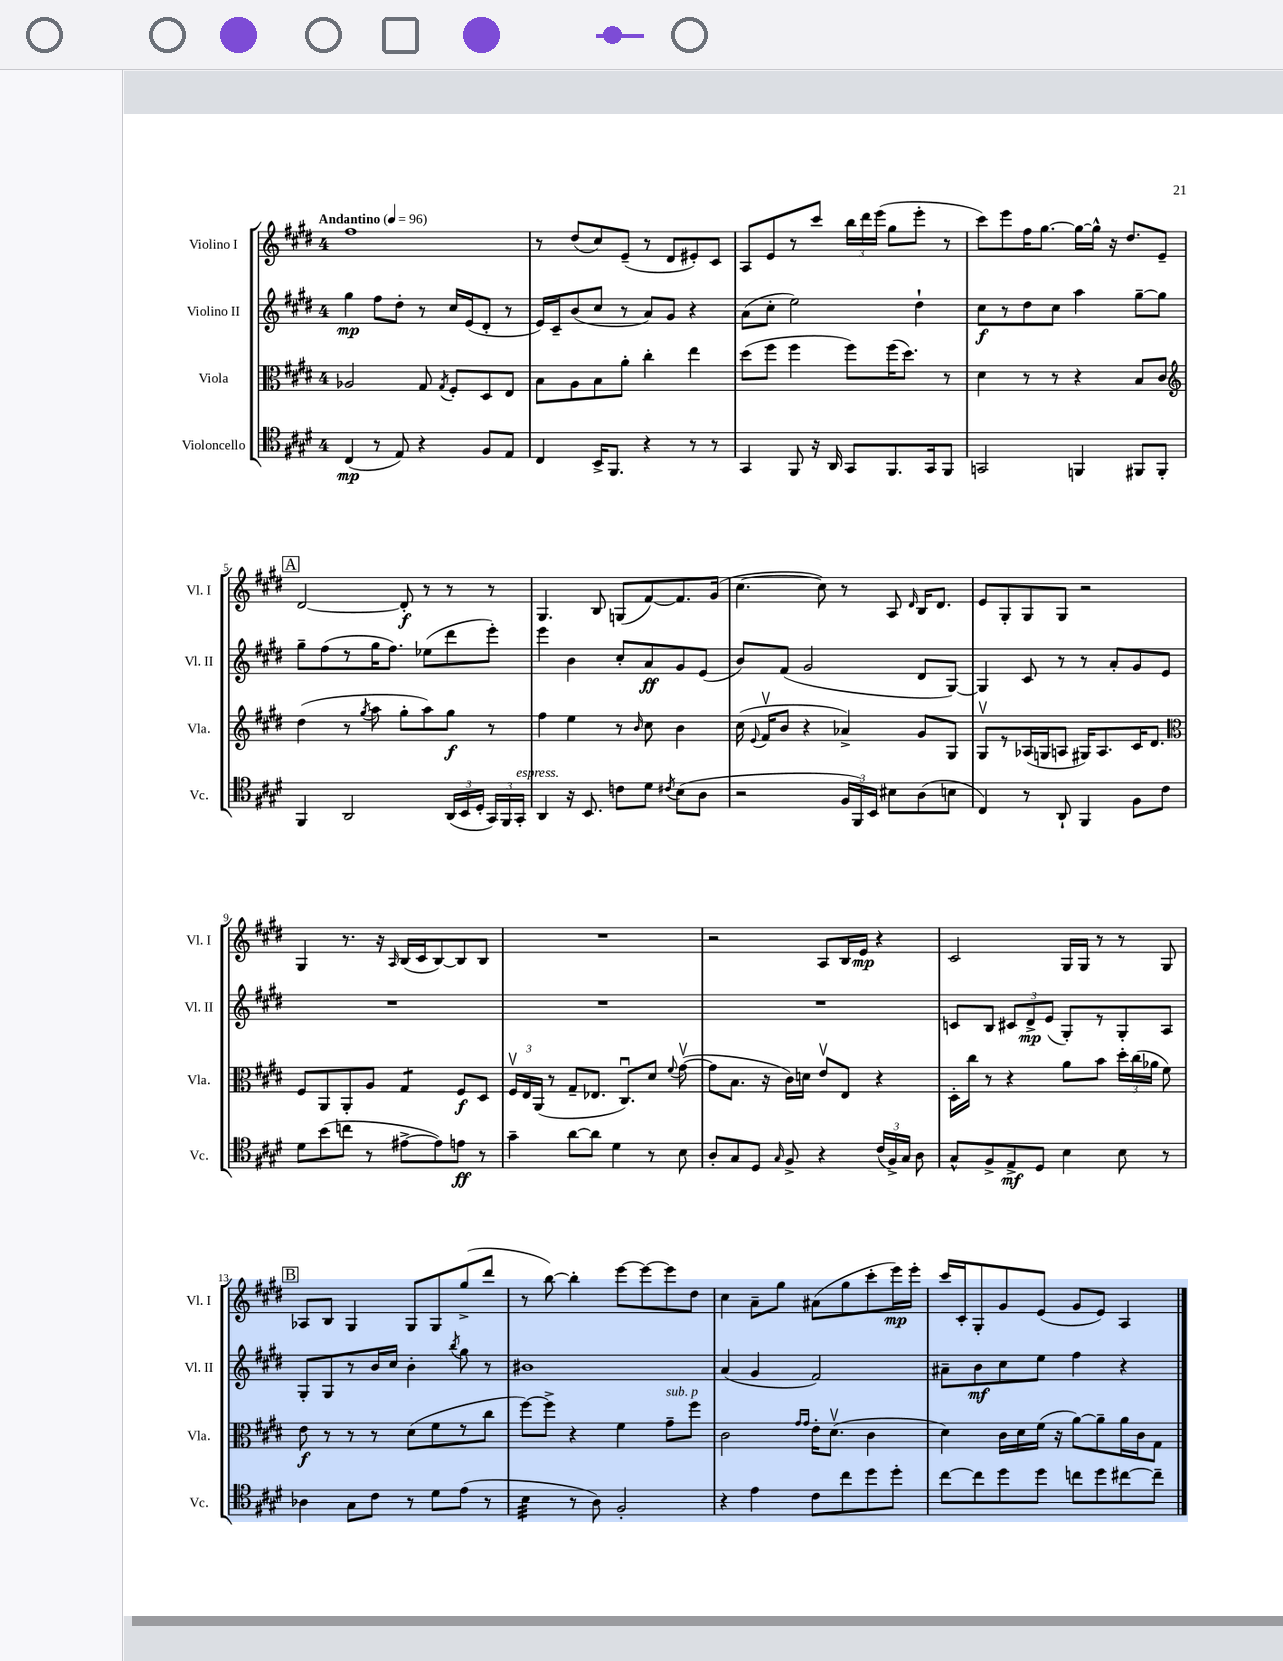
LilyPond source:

<<
\new StaffGroup <<
\new Staff = "s0" \with { instrumentName = "Violino I" shortInstrumentName = "Vl. I" } {
    \clef treble \key e \major \once \override Staff.TimeSignature.style = #'single-digit \time 4/4 \tempo "Andantino" 4 = 96
    \autoBeamOff fis''1 |
    r8 dis''8[( cis''8) e'8]--( r8 dis'8[ eis'8-.) cis'8] |
    a8[ e'8 r8 cis'''8] \tuplet 3/2 { b''16[ dis'''16 e'''16]( } gis''8[ e'''8]-. r8 |
    cis'''8[) e'''8 fis''16 gis''8.]~ gis''16[~ gis''16]-^ r16 dis''8.[ e'8]-- |
    \mark \markup { \box "A" } dis'2~ dis'8-.\f r8 r8 r8 |
    gis4. b8 g8[( fis'8~) fis'8. gis'16]( |
    cis''4.~ cis''8) r8 a8 \grace { dis'16 } b16[ dis'8.] |
    e'8[ gis8-. gis8 gis8] r2 |
    gis4 r8. r16 \grace { a16 } b16[( cis'16 b8~) b8 b8] |
    R1 |
    r2 a8[ b16 e'16]\mp r4 |
    cis'2 gis16[ gis16] r8 r8 gis8 |
    \mark \markup { \box "B" } aes8[ b8] gis4 gis8[ gis8 gis''8->( dis'''8] |
    r8 b''8~) b''4-. e'''8[~ e'''8~ e'''8 dis''8] |
    cis''4 a'8[-- gis''8] ais'8[( gis''8 cis'''8-. e'''16\mp) e'''16]-. |
    cis'''16[ cis'16-. gis8-. gis'8 e'8]( gis'8[ e'8]) a4 \bar "|." |
}
\new Staff = "s1" \with { instrumentName = "Violino II" shortInstrumentName = "Vl. II" } {
    \clef treble \key e \major \once \override Staff.TimeSignature.style = #'single-digit \time 4/4
    \autoBeamOff gis''4\mp fis''8[ dis''8]-. r8 cis''16[ e'16( dis'8]-. r8 |
    e'16[) cis'16-- b'8( cis''8] r8 a'8[) gis'8] r4 |
    a'8[( cis''8]-. e''2) dis''4-! |
    cis''8[\f r8 dis''8 cis''8] a''4 gis''8[~-- gis''8] |
    \mark \markup { \box "A" } gis''8[-- fis''8( r8 gis''16 fis''8.]) ees''8[( dis'''8 e'''8]-.) |
    e'''4 b'4 cis''8[-. a'8\ff gis'8 e'8]( |
    b'8[) fis'8]( gis'2 dis'8[ gis8]~) |
    gis4 cis'8 r8 r8 a'8[-. gis'8 e'8] |
    R1 |
    R1 |
    R1 |
    c'8[ b8] \tuplet 3/2 { cis'8[ dis'8->\mp e'8]( } gis8[-.) r8 gis8-. a8] |
    \mark \markup { \box "B" } gis8[-. gis8 r8 b'16 cis''16] b'4-. \acciaccatura { b''8 } gis''8 r8 |
    bis'1 |
    a'4( gis'4 fis'2) |
    ais'8[-- b'8\mf cis''8 e''8] fis''4 r4 \bar "|." |
}
\new Staff = "s2" \with { instrumentName = "Viola" shortInstrumentName = "Vla." } {
    \clef alto \key e \major \once \override Staff.TimeSignature.style = #'single-digit \time 4/4
    \autoBeamOff aes2 gis8 \acciaccatura { gis8 } fis8[-. dis8 e8] |
    b8[ a8 b8 a'8]-. cis''4-. e''4 |
    dis''8[( fis''8] fis''4 fis''8[) fis''16( dis''8.]) r8 |
    dis'4 r8 r8 r4 b8[ cis'8] |
    \mark \markup { \box "A" } \clef treble dis''4( r8 \acciaccatura { gis''8 } a''8 gis''8[-. a''8) gis''8]\f r8 |
    fis''4 e''4 r8 \grace { b'16 } cis''8 b'4 |
    cis''16( \appoggiatura { e'8 } fis'16[\upbow b'8] r4 aes'4->) gis'8[ gis8] |
    gis8[\upbow r8 aes16( g16 a8] gis16[) a8. cis'16 dis'8.] |
    \clef alto fis8[ a,8 a,8-. a8] gis4:8 fis8[\f dis8] |
    \tuplet 3/2 { fis16[\upbow e16 a,16]( } r8 gis8[-- ees8.] cis8.[\downbow) dis'8] \appoggiatura { fis'8 } gis'8~\upbow( |
    gis'8[ b8.] r16 cis'16[) d'16] e'8[\upbow e8] r4 |
    dis16[-. cis''16] r8 r4 a'8[ b'8] \tuplet 3/2 { dis''16[-. cis''16( aes'16] } fis'8) |
    \mark \markup { \box "B" } e'8\f r8 r8 r8 dis'8[( fis'8 r8 cis''8] |
    fis''8[~) fis''8]-> r4 fis'4 gis'8[--^\markup { \italic "sub. p" } fis''8] |
    cis'2 \grace { gis'16[ gis'16] } e'16[-. dis'8.]\upbow( cis'4 |
    dis'4) cis'16[ dis'16 fis'16]( r16 a'8[~) a'8-- a'16 cis'16 gis8] \bar "|." |
}
\new Staff = "s3" \with { instrumentName = "Violoncello" shortInstrumentName = "Vc." } {
    \clef tenor \key e \major \once \override Staff.TimeSignature.style = #'single-digit \time 4/4
    \autoBeamOff cis4\mp( r8 e8) r4 fis8[ e8] |
    cis4 b,16[-> fis,8.] r4 r8 r8 |
    gis,4 fis,8 r16 a,16 gis,8[ fis,8. gis,16 fis,8] |
    g,2 f,4 fis,8[ fis,8]-. |
    \mark \markup { \box "A" } fis,4 a,2 \tuplet 3/2 { a,16[( b,16 dis16]-. } \tuplet 3/2 { gis,16[) fis,16 gis,16]-.^\markup { \italic "espress." } } |
    a,4 r16 b,8. c'8[ dis'8] \acciaccatura { cis'8 } b8[( a8] |
    r2 \tuplet 3/2 { fis16[ fis,16) b,16] } bis8[ a8( b8] |
    cis4) r8 a,8-! fis,4 fis8[ cis'8] |
    dis'8[ b'8( c''8] r8 eis'8[~-> eis'8) e'8]\ff r8 |
    gis'4-- a'8[~ a'8] dis'4 r8 b8 |
    a8[-. gis8 dis8] \grace { gis16 } fis8-> r4 \tuplet 3/2 { cis'16[( fis16->) gis16] } a8 |
    gis8[-^ fis8-> e8->\mf dis8] b4 b8 r8 |
    \mark \markup { \box "B" } aes4 gis8[ cis'8] r8 dis'8[ e'8]( r8 |
    b4:32 r8 a8) fis2-. |
    r4 e'4 cis'8[ cis''8 dis''8 dis''8]-. |
    cis''8[~ cis''8 dis''8 dis''8] c''8[ dis''8 cis''8~ cis''8]-- \bar "|." |
}
>>
>>
